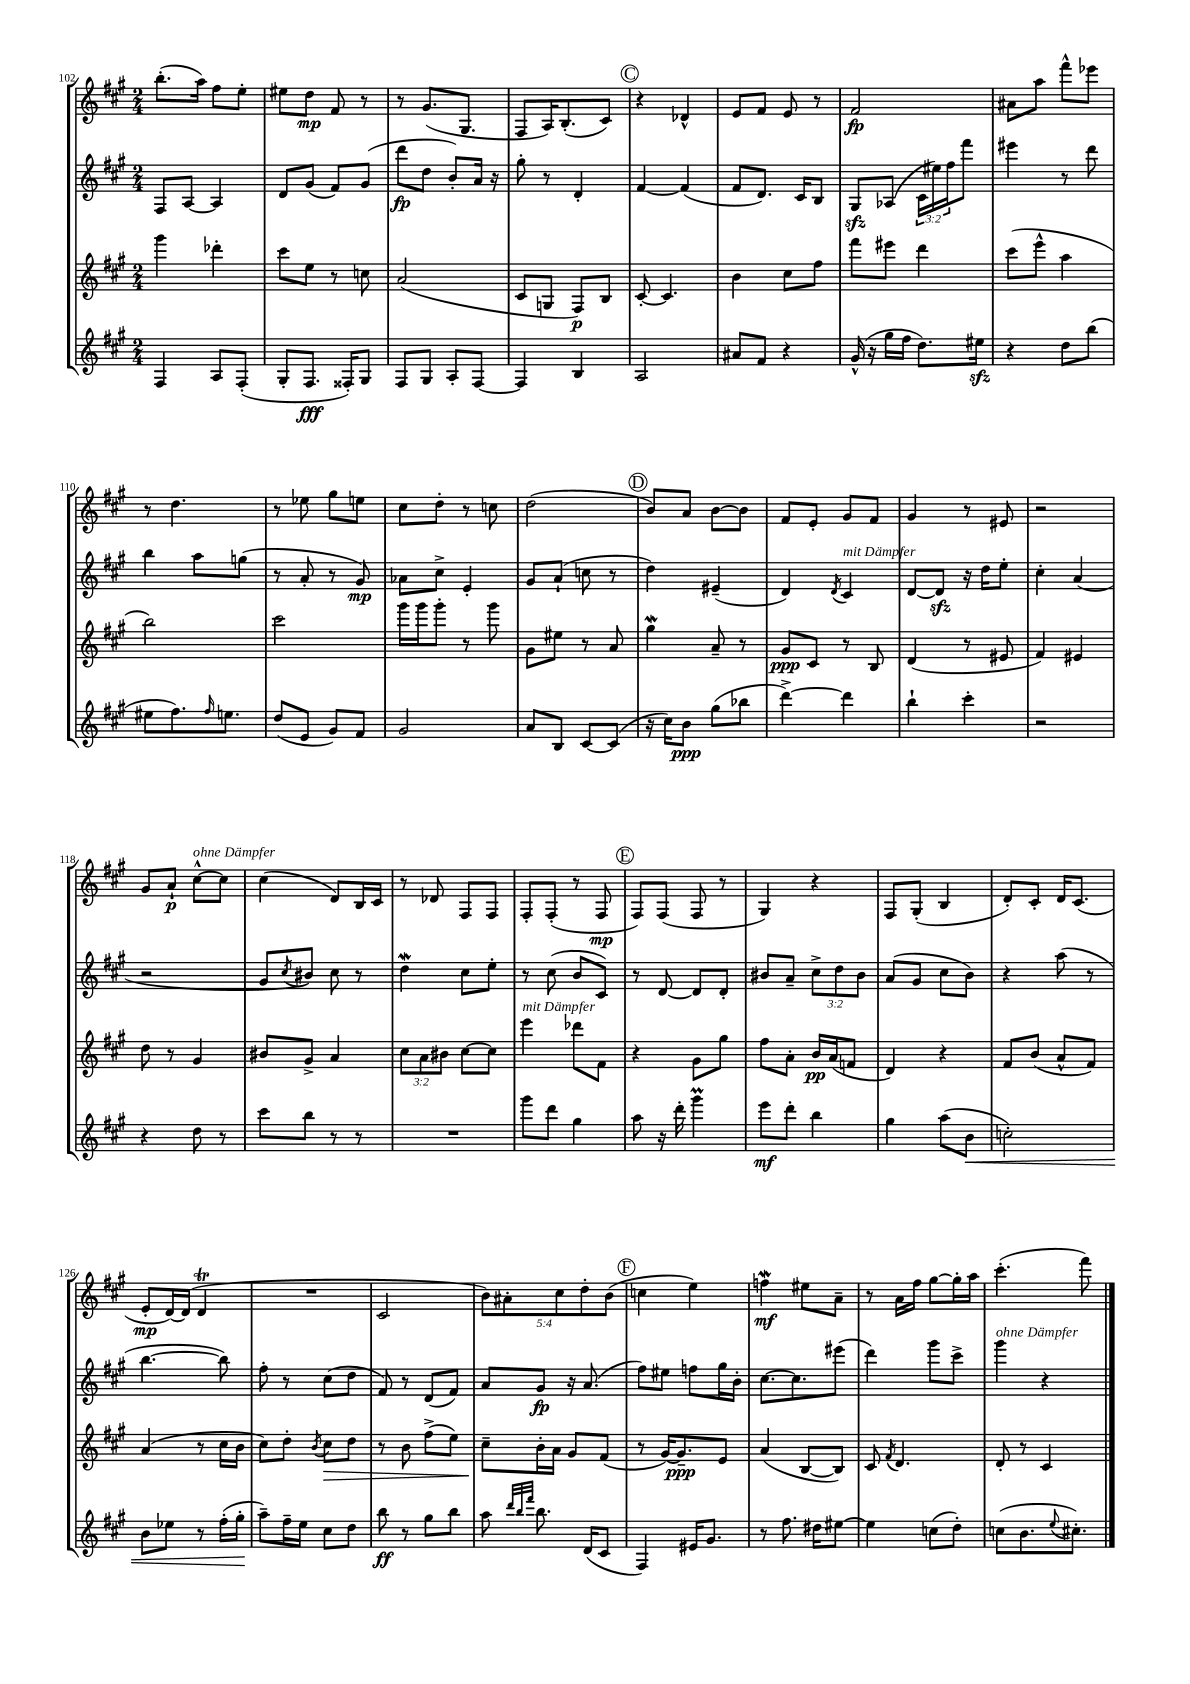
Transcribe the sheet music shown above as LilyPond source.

<<
\new StaffGroup <<
\new Staff = "s0" {
    \clef treble \key a \major \numericTimeSignature \time 2/4 \override Staff.TupletNumber.text = #tuplet-number::calc-fraction-text
    b''8.-.( a''16) fis''8 e''8-. |
    eis''8 d''8\mp fis'8 r8 |
    r8 gis'8.( gis8. |
    fis8 a16) b8.-.( cis'8) |
    \mark \markup { \circle "C" } r4 des'4-^ |
    e'8 fis'8 e'8 r8 |
    fis'2\fp |
    ais'8 a''8 fis'''8-^ ees'''8 |
    r8 d''4. |
    r8 ees''8 gis''8 e''8 |
    cis''8 d''8-. r8 c''8 |
    d''2( |
    \mark \markup { \circle "D" } b'8) a'8 b'8~ b'8 |
    fis'8 e'8-. gis'8 fis'8 |
    gis'4 r8 eis'8 |
    r2 |
    gis'8 a'8-!\p cis''8~-^^\markup { \italic "ohne Dämpfer" } cis''8 |
    cis''4( d'8) b16 cis'16 |
    r8 des'8 fis8 fis8 |
    fis8-. fis8-.( r8 fis8\mp |
    \mark \markup { \circle "E" } fis8) fis8( fis8 r8 |
    gis4) r4 |
    fis8 gis8-.( b4 |
    d'8-.) cis'8-. d'16 cis'8.( |
    e'8-.\mp d'16~) d'16( d'4\trill |
    R2 |
    cis'2 |
    \tuplet 5/4 { b'8) ais'8-. cis''8 d''8-. b'8( } |
    \mark \markup { \circle "F" } c''4 e''4) |
    f''4\mordent\mf eis''8 a'8-- |
    r8 a'16 fis''16 gis''8~ gis''16-. a''16 |
    cis'''4.-.( fis'''8) \bar "|." |
}
\new Staff = "s1" {
    \clef treble \key a \major \numericTimeSignature \time 2/4 \override Staff.TupletNumber.text = #tuplet-number::calc-fraction-text
    fis8 a8~ a4 |
    d'8 gis'8( fis'8) gis'8( |
    d'''8\fp d''8 b'8-.) a'16 r16 |
    gis''8-. r8 d'4-. |
    \mark \markup { \circle "C" } fis'4~ fis'4( |
    fis'8 d'8.) cis'16 b8 |
    gis8\sfz aes8( \tuplet 3/2 { cis'16 eis''16) fis''16 } fis'''8 |
    eis'''4 r8 d'''8 |
    b''4 a''8 g''8( |
    r8 a'8-. r8 gis'8\mp) |
    aes'8 cis''8-> e'4-. |
    gis'8 a'8-!( c''8 r8 |
    \mark \markup { \circle "D" } d''4) eis'4--( |
    d'4) \acciaccatura { d'8 } cis'4^\markup { \italic "mit Dämpfer" } |
    d'8~ d'8\sfz r16 d''16 e''8-. |
    cis''4-. a'4( |
    r2 |
    gis'8 \acciaccatura { cis''8 } bis'8) cis''8 r8 |
    d''4\mordent cis''8 e''8-. |
    r8 cis''8( b'8 cis'8) |
    \mark \markup { \circle "E" } r8 d'8~ d'8 d'8-. |
    bis'8 a'8-- \tuplet 3/2 { cis''8-> d''8 bis'8 } |
    a'8( gis'8 cis''8 b'8) |
    r4 a''8( r8 |
    b''4.~ b''8) |
    fis''8-. r8 cis''8( d''8 |
    fis'8) r8 d'8( fis'8) |
    a'8 gis'8\fp r16 a'8.( |
    \mark \markup { \circle "F" } fis''8) eis''8 f''8 gis''16 b'16-. |
    cis''8.~ cis''8. eis'''8( |
    d'''4) gis'''8 cis'''8-> |
    gis'''4^\markup { \italic "ohne Dämpfer" } r4 \bar "|." |
}
\new Staff = "s2" {
    \clef treble \key a \major \numericTimeSignature \time 2/4 \override Staff.TupletNumber.text = #tuplet-number::calc-fraction-text
    gis'''4 des'''4-. |
    cis'''8 e''8 r8 c''8 |
    a'2( |
    cis'8 g8 fis8\p) b8 |
    \mark \markup { \circle "C" } cis'8~-. cis'4. |
    b'4 cis''8 fis''8 |
    fis'''8 eis'''8 d'''4 |
    cis'''8( e'''8-^ a''4 |
    b''2) |
    cis'''2 |
    gis'''16 gis'''16 gis'''8-. r8 gis'''8 |
    gis'8 eis''8 r8 a'8 |
    \mark \markup { \circle "D" } gis''4\mordent a'8-- r8 |
    gis'8\ppp cis'8 r8 b8 |
    d'4( r8 eis'8 |
    fis'4) eis'4 |
    d''8 r8 gis'4 |
    bis'8 gis'8-> a'4 |
    \tuplet 3/2 { cis''8 a'8 bis'8 } cis''8~ cis''8 |
    e'''4^\markup { \italic "mit Dämpfer" } des'''8 fis'8 |
    \mark \markup { \circle "E" } r4 gis'8 gis''8 |
    fis''8 a'8-. b'16\pp a'16( f'8 |
    d'4) r4 |
    fis'8 b'8( a'8-^ fis'8) |
    a'4( r8 cis''16 b'16 |
    cis''8) d''8-. \acciaccatura { b'8 } cis''8\> d''8 |
    r8 b'8 fis''8->( e''8) |
    cis''8--\! b'16-. a'16 gis'8 fis'8( |
    \mark \markup { \circle "F" } r8 gis'16~) gis'8.--\ppp e'8 |
    a'4( b8~ b8) |
    cis'8 \acciaccatura { fis'8 } d'4. |
    d'8-. r8 cis'4 \bar "|." |
}
\new Staff = "s3" {
    \clef treble \key a \major \numericTimeSignature \time 2/4
    fis4 a8 fis8-.( |
    gis8-. fis8.\fff fisis16-.) gis8 |
    fis8 gis8 a8-. fis8~ |
    fis4 b4 |
    \mark \markup { \circle "C" } a2 |
    ais'8 fis'8 r4 |
    gis'16-^( r16 gis''16 fis''16 d''8.) eis''16\sfz |
    r4 d''8 b''8( |
    eis''8 fis''8.) \grace { fis''16 } e''8. |
    d''8( e'8 gis'8) fis'8 |
    gis'2 |
    a'8 b8 cis'8~ cis'8( |
    \mark \markup { \circle "D" } r16 cis''16) b'8\ppp gis''8( bes''8 |
    d'''4~->) d'''4 |
    b''4-! cis'''4-. |
    r2 |
    r4 d''8 r8 |
    cis'''8 b''8 r8 r8 |
    R2 |
    gis'''8 d'''8 gis''4 |
    \mark \markup { \circle "E" } a''8 r16 d'''16-. gis'''4\prall |
    e'''8\mf d'''8-. b''4 |
    gis''4 a''8( b'8\< |
    c''2-.) |
    b'8 ees''8 r8 fis''16-.( gis''16-.\! |
    a''8--) fis''16-- e''16 cis''8 d''8 |
    b''8\ff r8 gis''8 b''8 |
    a''8 \grace { d'''32 b''32 fis'''32 } b''8. d'16( cis'8 |
    \mark \markup { \circle "F" } fis4) eis'16 gis'8. |
    r8 fis''8. dis''16 eis''8~ |
    eis''4 c''8( d''8-.) |
    c''8( b'8. \appoggiatura { e''8 } cis''8.-.) \bar "|." |
}
>>
>>
\layout { \context { \Score currentBarNumber = #102 } }
